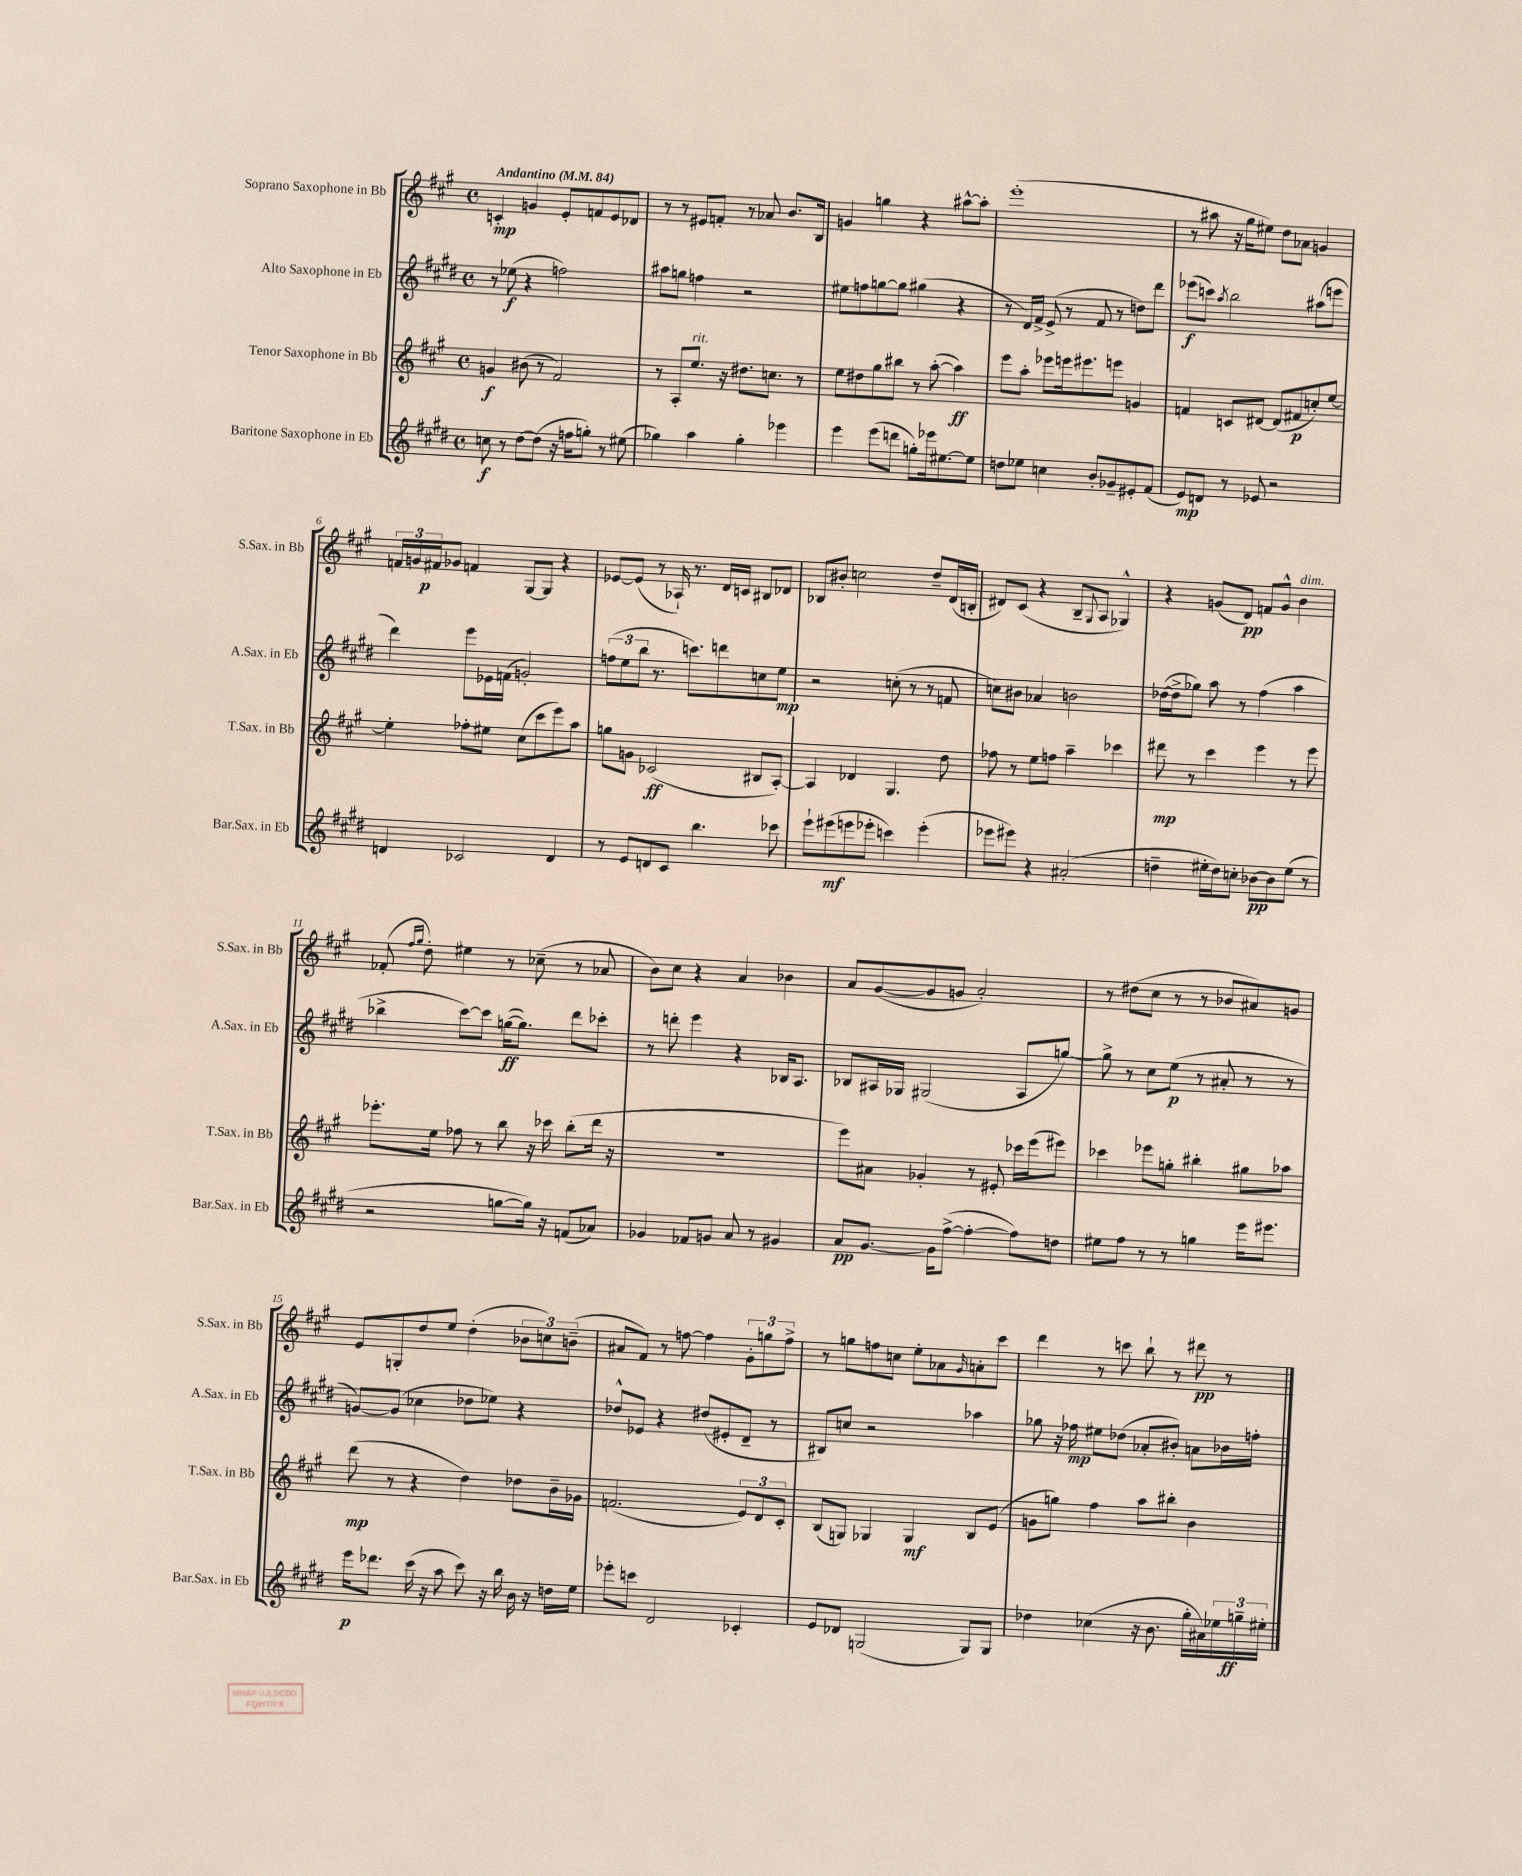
<<
\new StaffGroup <<
\new Staff = "s0" \with { instrumentName = "Soprano Saxophone in Bb" shortInstrumentName = "S.Sax. in Bb" } {
    \clef treble \key a \major \defaultTimeSignature \time 4/4 \tempo "Andantino" 4 = 84
    c'4-.\mp g'4 e'8-. f'8 e'8 des'8 |
    r8 r8 eis'8 f'8-. r8 aes'8 b'8. b16 |
    g'4 g''4 r4 ais''8~-^ ais''8-. |
    e'''1-.( |
    r8 ais''8 r16 gis''16 eis''8) d''8 aes'8 g'4 |
    \tuplet 3/2 { f'16 g'16 fis'16\p } ges'8 f'4 gis8~ gis8 r4 |
    ees'8~ ees'8( r8 aes16-!) r8. d'16 c'16 bis8 des'8 |
    bes8 bis'8-. c''2 d''8-- d'16( b16-. |
    dis'8) cis'8( r4 b8-- \appoggiatura { gis8 } a8 ges4-^) |
    r4 g'8( d'8\pp) f'8 g'8-^ b'4^\markup { \italic "dim." } |
    fes'8-.( \grace { fis''16 gis''16 } d''8-.) eis''4 r8 ces''8--( r8 aes'8 |
    b'8) cis''8 r4 a'4 bes'4 |
    a'8 gis'8~( gis'8 g'8 a'2-.) |
    r8 dis''8( cis''8 r8 r8 bes'8 ais'8) g'8 |
    e'8 g8-. d''8 e''8 d''4-.( \tuplet 3/2 { bes'8 c''8) b'8--( } |
    ais'8 fis'8) r8 f''8~ f''4 \tuplet 3/2 { gis'8-. g''8 f''8-> } |
    r8 g''8 f''8 c''8 e''8-. aes'8 \grace { gis'16 } a'8-. cis'''8 |
    d'''4 r8 c'''8 b''8-! r8 dis'''8\pp r8 \bar "|." |
}
\new Staff = "s1" \with { instrumentName = "Alto Saxophone in Eb" shortInstrumentName = "A.Sax. in Eb" } {
    \clef treble \key e \major \defaultTimeSignature \time 4/4
    r8 ees''8\f( r4 f''2) |
    ais''8 g''8 f''4 r2 |
    eis''8 f''8 g''8~ g''8 gis''4( r4 |
    r8 dis'16) fis'16-> e'8->( r8 fis'8 r8 d''8) dis'''8 |
    ees'''8\f( c'''8) \acciaccatura { a''8 } b''2 ais''8( e'''8 |
    dis'''4) e'''8 ees'16 f'16( g'2-.) |
    \tuplet 3/2 { f''8( e''8 b''8 } r8. c'''8.) d'''8 c''8 e''8\mp |
    r2 c''8-.( r8 r8 f'8 |
    c''8) bis'8 aes'4 b'2 |
    des''16~( des''16-> ges''8) a''8 r8 fis''4( a''4 |
    bes''4-> cis'''8~) cis'''8 g''16~\ff( g''8.) dis'''8 ces'''8-. |
    r8 d'''8-. e'''4 r4 bes16 a8. |
    bes8 ais16 ges16 gis2( ais8 g''8~) |
    g''8-> r8 cis''8 e''8\p( r8 ais'8-. r8 r8 |
    g'8~) g'8( ces''4 des''8 ees''8) r4 |
    des''8-^ ees'8 r4 dis''8( eis'8-. dis'8-- r8 |
    bis8) c''8 r2 aes''4 |
    ges''8 r16 fes''16\mp eis''8 des''8( aes'8-. bis'8-.) a'8 bes'16 f''16-. \bar "|." |
}
\new Staff = "s2" \with { instrumentName = "Tenor Saxophone in Bb" shortInstrumentName = "T.Sax. in Bb" } {
    \clef treble \key a \major \defaultTimeSignature \time 4/4
    g'4\f bis'8( r8 fis'2) |
    r8 a8-. e''8.^\markup { \italic "rit." } r16 dis''8. c''8. r8 |
    e''8 dis''8 gis''8 bis''8 r8 a''8~-.( a''4\ff) |
    e'''8 a''8-. ees'''8 e'''16 eis'''8. e'''8 g'4 |
    f'4 c'8 dis'8~ dis'8( fis'8\p c''8-.) e''8~ |
    e''4-. fes''8-. eis''8 cis''8( cis'''8 e'''8) a''8 |
    g''8 g'8 ces'2\ff( bis8 a8~-.) |
    a4 des'4 gis4. d''8 |
    fes''8 r8 e''8 f''8 a''4-- ces'''4 |
    dis'''8\mp r8 cis'''4 e'''4 r8 e'''8 |
    ees'''8.-. e''16 fes''8 r8 b''8 r16 ces'''16 b''8-.( d'''16 r16 |
    r1 |
    e'''8) ais'8 ges'4-. r8 eis'8-. ces'''16 e'''16( eis'''8) |
    ces'''4 ees'''8 g''8-. bis''4-. gis''8 aes''8 |
    d'''8\mp( r8 r4 d''4) des''8 b'16-- ges'16 |
    f'2.( \tuplet 3/2 { e'8) d'8 cis'8-. } |
    b8( g8) ges4 ges4\mf b8 e'8( |
    g'8 g''8) fis''4 a''8 bis''8-. b'4 \bar "|." |
}
\new Staff = "s3" \with { instrumentName = "Baritone Saxophone in Eb" shortInstrumentName = "Bar.Sax. in Eb" } {
    \clef treble \key e \major \defaultTimeSignature \time 4/4
    c''8\f r8 dis''8~ dis''8( r16 f''16 g''8-.) r8 eis''8( |
    ges''4) a''4 ges''4-. ees'''4 |
    e'''4 e'''8( d'''8 g''8-.) ees'''16 eis''8.~ eis''8 |
    d''8 ees''8 c''4 b'8-. ges'8-- eis'8-. fis'8( |
    e'8\mp) d'8 r8 ees'8 r2 |
    d'4 ces'2 d'4 |
    r8 e'8 d'8 cis'8 b''4. ces'''8 |
    e'''8-! eis'''8\mf( e'''8 ees'''8-. c'''4) ees'''4-.( |
    ees'''8 eis'''8) r4 ais'2-.( |
    d''4-- eis''16-. d''16) c''8-. bes'8~\pp bes'8 eis''8( r8 |
    r2 g''8~ g''16) r16 f'8( aes'8) |
    ges'4 fes'8 g'8 a'8 r8 gis'4 |
    a'8\pp gis'8.~ gis'16 fis''8~->( fis''4~-. fis''8) d''8 |
    eis''8 fis''8 r8 r8 g''4 e'''16 eis'''8. |
    e'''16\p des'''8. cis'''16( r16 a''8 cis'''8) r16 b''16 b'16 r16 d''16 e''16 |
    ees'''8-. c'''8 dis'2 ces'4-. |
    e'8 des'8 g2( g8) g8 |
    des''4 ces''4( r16 b'8. gis''16-. ais'16) \tuplet 3/2 { ees''16 g''16--\ff eis''16-. } \bar "|." |
}
>>
>>
